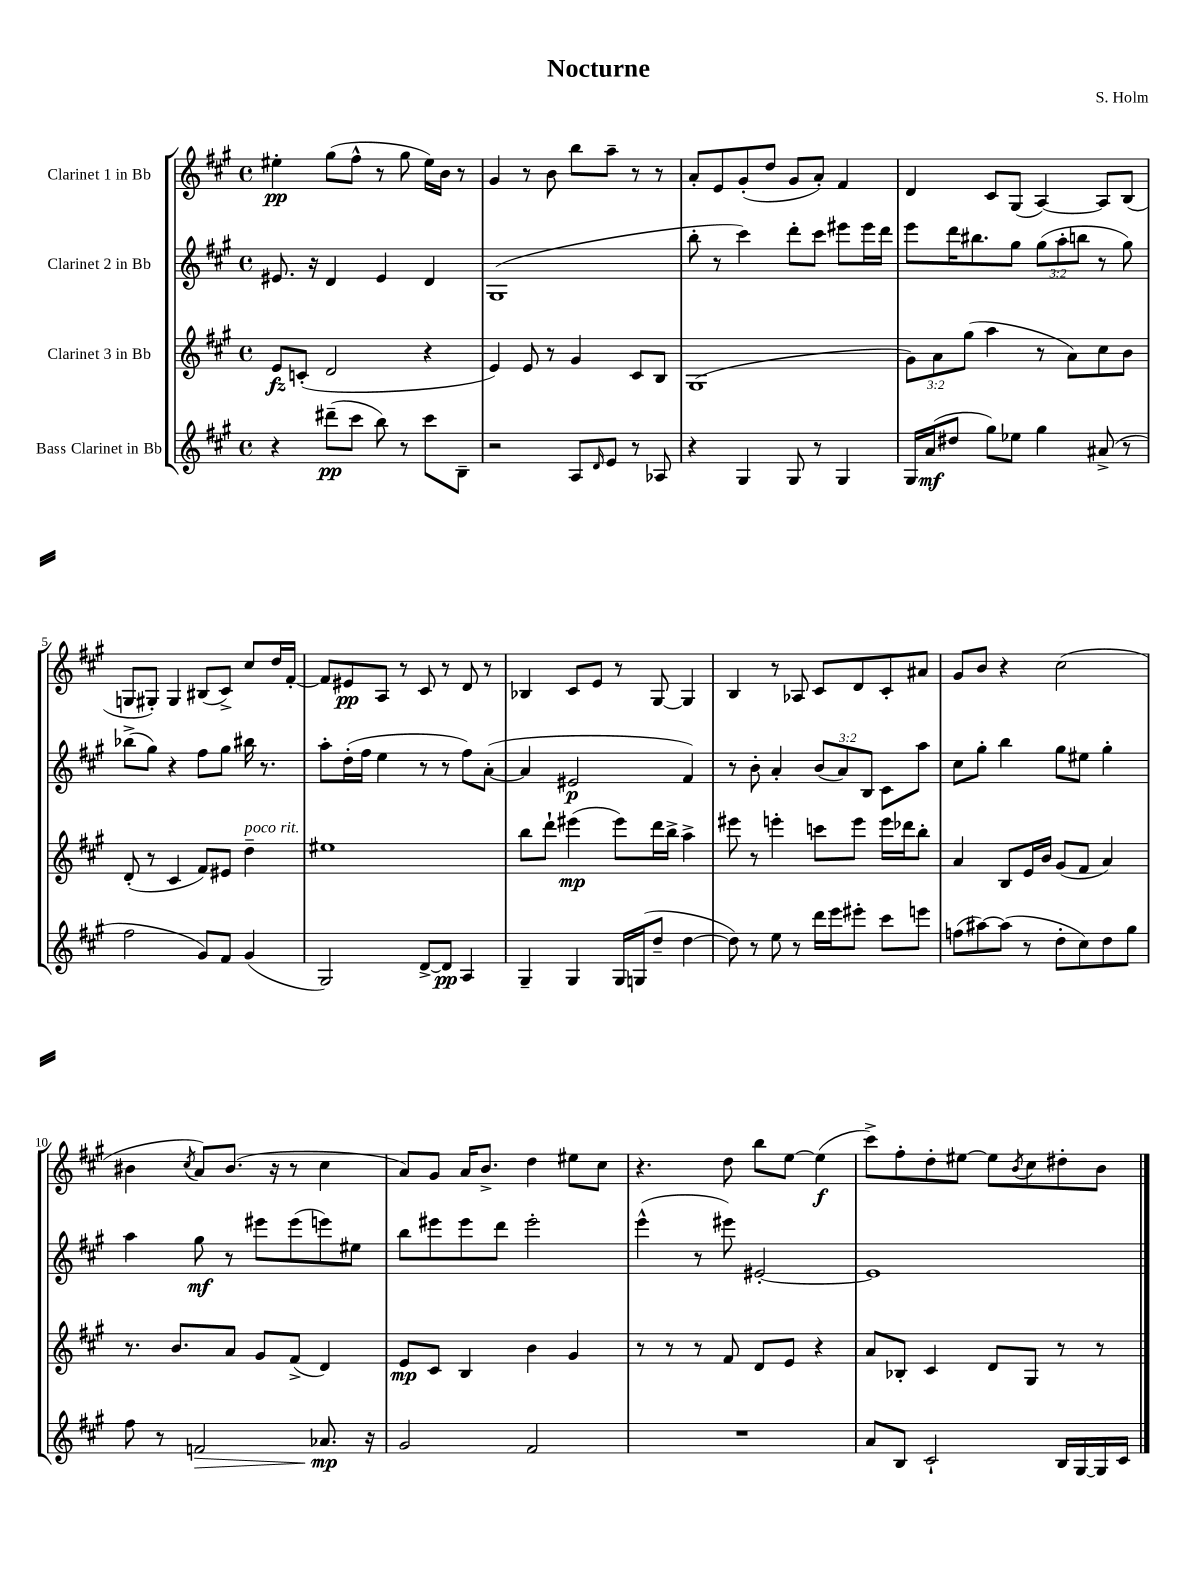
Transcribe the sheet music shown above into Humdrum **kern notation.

**kern	**dynam	**kern	**dynam	**kern	**dynam	**kern	**dynam
*part4	*part4	*part3	*part3	*part2	*part2	*part1	*part1
*staff4	*staff4	*staff3	*staff3	*staff2	*staff2	*staff1	*staff1
*I"Bass Clarinet in Bb	*	*I"Clarinet 3 in Bb	*	*I"Clarinet 2 in Bb	*	*I"Clarinet 1 in Bb	*
*clefG2	*	*clefG2	*	*clefG2	*	*clefG2	*
*k[f#c#g#]	*	*k[f#c#g#]	*	*k[f#c#g#]	*	*k[f#c#g#]	*
*M4/4	*	*M4/4	*	*M4/4	*	*M4/4	*
*met(c)	*	*met(c)	*	*met(c)	*	*met(c)	*
=1	=1	=1	=1	=1	=1	=1	=1
4r	.	8e/L	fz	8.e#X/	.	4ee#X'\	pp
.	.	(8cn'/J	.	.	.	.	.
.	.	.	.	16r	.	.	.
(8ddd#X~\L	pp	2d/	.	4d/	.	(8gg#\L	.
8ccc#\J	.	.	.	.	.	8ff#^^\J	.
8bb\)	.	.	.	4e#/	.	8r	.
8r	.	.	.	.	.	8gg#\	.
8ccc#\L	.	4r	.	4d/	.	16ee#\LL)	.
.	.	.	.	.	.	16b\JJ	.
8B~\J	.	.	.	.	.	8r	.
=2	=2	=2	=2	=2	=2	=2	=2
2r	.	4e/)	.	(1G#	.	4g#/	.
.	.	8e/	.	.	.	8r	.
.	.	8r	.	.	.	8b\	.
8A/L	.	4g#/	.	.	.	8bb\L	.
16qqd/	.	.	.	.	.	.	.
8e/J	.	.	.	.	.	8aa~\J	.
8r	.	8c#/L	.	.	.	8r	.
8A-X/	.	8B/J	.	.	.	8r	.
=3	=3	=3	=3	=3	=3	=3	=3
4r	.	(1G#	.	8bb'\	.	8a'/L	.
.	.	.	.	8r	.	8e/	.
4G#/	.	.	.	4ccc#\)	.	(8g#'/	.
.	.	.	.	.	.	8dd/J	.
8G#/	.	.	.	8ddd'\L	.	8g#/L	.
8r	.	.	.	8ccc#\J	.	8a'/J)	.
4G#/	.	.	.	8eee#X\L	.	4f#/	.
.	.	.	.	16eee#\L	.	.	.
.	.	.	.	16ddd\JJ	.	.	.
=4	=4	=4	=4	=4	=4	=4	=4
16G#/LL	.	12g#\L)	.	8eee\L	.	4d/	.
(16a/J	mf	.	.	.	.	.	.
.	.	12a\	.	.	.	.	.
8dd#X/J	.	.	.	16ddd\K	.	.	.
.	.	(12gg#\J	.	.	.	.	.
.	.	.	.	8.bb#X\	.	.	.
8gg#\L)	.	4aa\	.	.	.	8c#/L	.
8ee-X\J	.	.	.	8gg#\J	.	(8G#/J	.
4gg#\	.	8r	.	(12gg#\L	.	[4A/)	.
.	.	.	.	12aa'\	.	.	.
.	.	8a\L)	.	.	.	.	.
.	.	.	.	12bbn\J	.	.	.
(8a#X^/	.	8cc#\	.	8r	.	8A/L]	.
8r	.	8b\J	.	8gg#\)	.	(8B/J	.
!!LO:LB:g=z
=5	=5	=5	=5	=5	=5	=5	=5
2ff#\	.	(8d'/	.	(8bb-X^\L	.	8Gn/L	.
.	.	8r	.	8gg#\J)	.	8G#X'/J)	.
.	.	4c#/	.	4r	.	4G#/	.
8g#/L)	.	8f#/L)	.	8ff#\L	.	(8B#X/L	.
8f#/J	.	8e#X/J	.	8gg#\J	.	8c#^/J)	.
!	!	!LO:TX:a:i:t=poco rit.	!	!	!	!	!
(4g#/	.	4dd~\	.	16bb#X\	.	8cc#/L	.
.	.	.	.	8.r	.	.	.
.	.	.	.	.	.	16dd/L	.
.	.	.	.	.	.	[16f#'/JJ	.
=6	=6	=6	=6	=6	=6	=6	=6
2G#/)	.	1ee#X	.	8aa'\L	.	8f#/L]	.
.	.	.	.	(16dd'\L	.	8e#X/	pp
.	.	.	.	16ff#\JJ	.	.	.
.	.	.	.	4ee\	.	8A/J	.
.	.	.	.	.	.	8r	.
[8d^/L	.	.	.	8r	.	8c#/	.
8d/J]	pp	.	.	8r	.	8r	.
4A/	.	.	.	8ff#\L)	.	8d/	.
.	.	.	.	([8a'\J	.	8r	.
=7	=7	=7	=7	=7	=7	=7	=7
4G#~/	.	8bb\L	.	4a/]	.	4B-X/	.
.	.	8ddd`\J	.	.	.	.	.
4G#/	.	(4eee#X\	mp	2e#X/	p	8c#/L	.
.	.	.	.	.	.	8e/J	.
16G#/LL	.	8eee#\L)	.	.	.	8r	.
(16Gn/J	.	.	.	.	.	.	.
8dd~/J	.	16ddd\L	.	.	.	[8G#/	.
.	.	16bb^\JJ	.	.	.	.	.
[4dd\	.	4aa^\	.	4f#/)	.	4G#/]	.
=8	=8	=8	=8	=8	=8	=8	=8
8dd\])	.	8eee#X\	.	8r	.	4B/	.
8r	.	8r	.	8b'\	.	.	.
8ee\	.	4eeen'\	.	4a'/	.	8r	.
8r	.	.	.	.	.	8A-X/	.
16ddd\LL	.	8cccn\L	.	(12b/L	.	8c#/L	.
16eee\J	.	.	.	.	.	.	.
.	.	.	.	12a/)	.	.	.
8eee#X'\J	.	8eee\J	.	.	.	8d/	.
.	.	.	.	12B/J	.	.	.
8ccc#\L	.	16eee\LL	.	8c#\L	.	8c#'/	.
.	.	16ddd-X\J	.	.	.	.	.
8eeen\J	.	8bb'\J	.	8aa\J	.	8a#X/J	.
=9	=9	=9	=9	=9	=9	=9	=9
(8ffn\L	.	4a/	.	8cc#\L	.	8g#/L	.
[8aa#X\)	.	.	.	8gg#'\J	.	8b/J	.
(8aa#\J]	.	8B/L	.	4bb\	.	4r	.
8r	.	16e/L	.	.	.	.	.
.	.	16b/JJ	.	.	.	.	.
8dd'\L	.	(8g#/L	.	8gg#\L	.	(2cc#\	.
8cc#\)	.	8f#/J	.	8ee#X\J	.	.	.
8dd\	.	4a/)	.	4gg#'\	.	.	.
8gg#\J	.	.	.	.	.	.	.
!!LO:LB:g=z
=10	=10	=10	=10	=10	=10	=10	=10
8ff#\	.	8.r	.	4aa\	.	4b#X\	.
8r	.	.	.	.	.	.	.
.	.	8.b/L	.	.	.	.	.
.	.	.	.	.	.	8qcc#/	.
!	!LO:HP:b	!	!	!	!	!	!
2fn/	>	.	.	8gg#\	mf	8a/L)	.
.	.	8a/J	.	8r	.	(8.b#/J	.
.	.	8g#/L	.	8eee#X\L	.	.	.
.	.	.	.	.	.	16r	.
.	.	(8f#^/J	.	(8eee#\	.	8r	.
8.a-X/	mp	4d/)	.	8eeen\)	.	4cc#\	.
.	.	.	.	8ee#X\J	.	.	.
16r	]	.	.	.	.	.	.
=11	=11	=11	=11	=11	=11	=11	=11
2g#/	.	8e/L	mp	8bb\L	.	8a/L)	.
.	.	8c#/J	.	8eee#X\	.	8g#/J	.
.	.	4B/	.	8eee#\	.	16a/KL	.
.	.	.	.	.	.	8.b^/J	.
.	.	.	.	8ddd\J	.	.	.
2f#/	.	4b\	.	2eee#'\	.	4dd\	.
.	.	4g#/	.	.	.	8ee#X\L	.
.	.	.	.	.	.	8cc#\J	.
=12	=12	=12	=12	=12	=12	=12	=12
1r	.	8r	.	(4eee^^\	.	4.r	.
.	.	8r	.	.	.	.	.
.	.	8r	.	8r	.	.	.
.	.	8f#/	.	8eee#X\)	.	8dd\	.
.	.	8d/L	.	[2e#X'/	.	8bb\L	.
.	.	8e/J	.	.	.	[8ee\J	.
.	.	4r	.	.	.	(4ee\]	f
=13	=13	=13	=13	=13	=13	=13	=13
8a/L	.	8a/L	.	1e#]	.	8ccc#^\L)	.
8B/J	.	8B-X'/J	.	.	.	8ff#'\	.
2c#`/	.	4c#/	.	.	.	8dd'\	.
.	.	.	.	.	.	[8ee#X\J	.
.	.	8d/L	.	.	.	8ee#\L]	.
.	.	.	.	.	.	8qb/	.
.	.	8G#/J	.	.	.	8cc#\	.
16B/LL	.	8r	.	.	.	8dd#X'\	.
[16G#/	.	.	.	.	.	.	.
16G#/]	.	8r	.	.	.	8b\J	.
16c#/JJ	.	.	.	.	.	.	.
==	==	==	==	==	==	==	==
*-	*-	*-	*-	*-	*-	*-	*-
